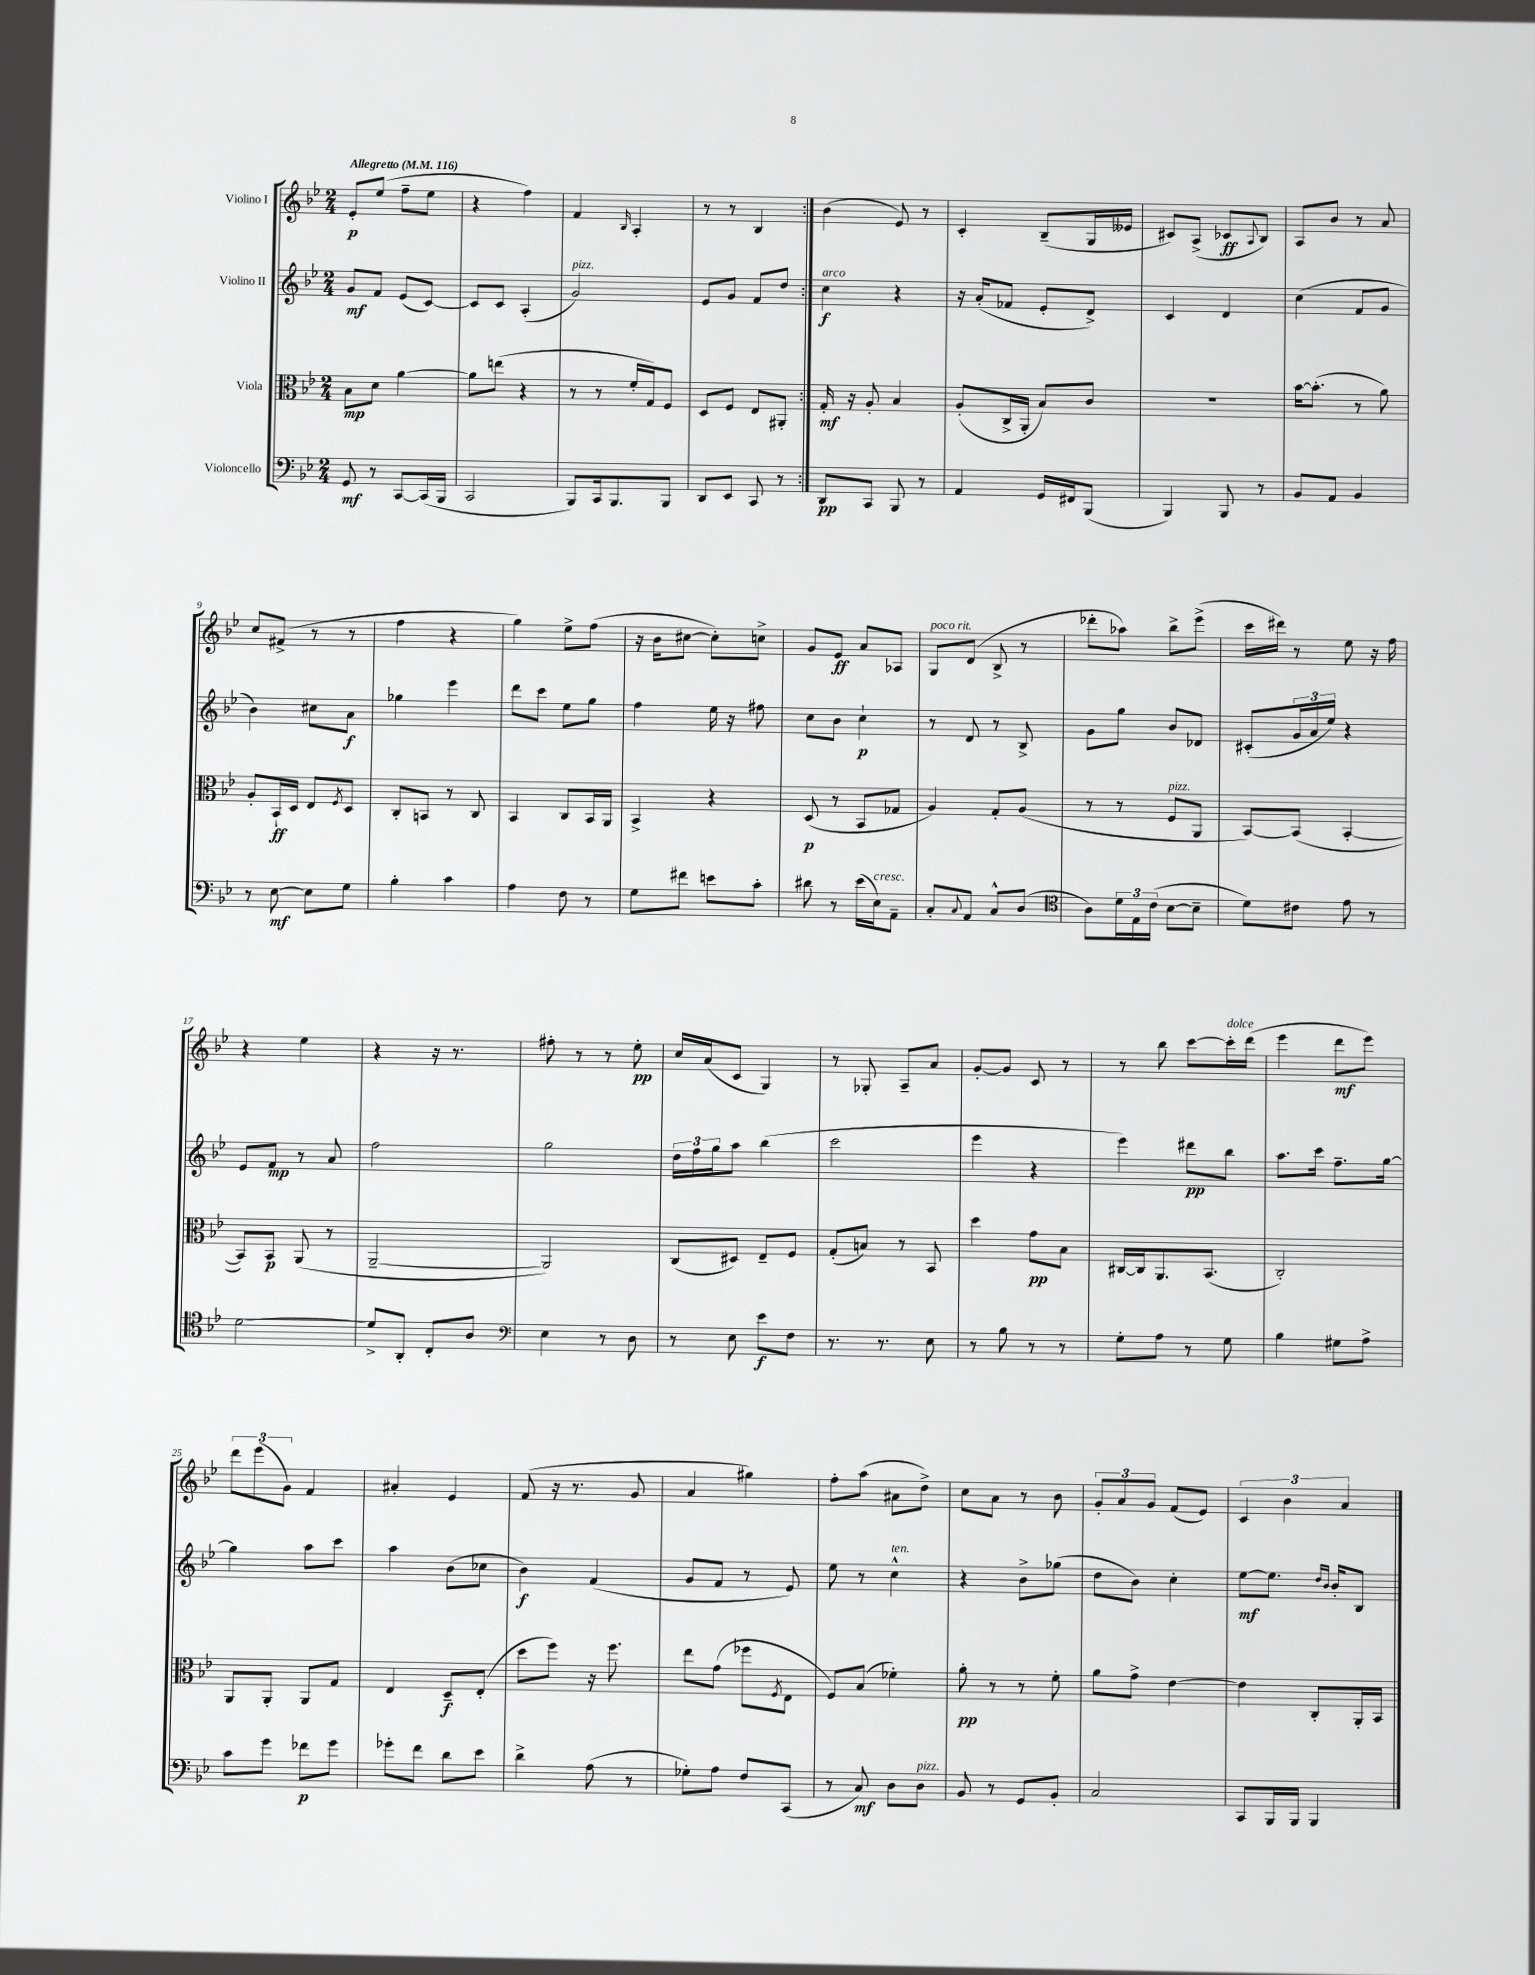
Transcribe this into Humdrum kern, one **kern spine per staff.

**kern	**kern	**kern	**kern
*staff4	*staff3	*staff2	*staff1
*clefF4	*clefC3	*clefG2	*clefG2
*k[b-e-]	*k[b-e-]	*k[b-e-]	*k[b-e-]
*M2/4	*M2/4	*M2/4	*M2/4
*MM116	*MM116	*MM116	*MM116
8GG	8B-	8g	8e-'
8r	8d	8f	(8ee-
[8CC	[4a	(8e-	8ff~
(16CC]	.	[8c)	8ee-
16BBB-	.	.	.
=	=	=	=
2CC	8a]	8c]	4r
.	(8ee	8c	.
.	4r	(4A'	4ff)
=	=	=	=
8BBB-)	8r	2g)	4f
16CC	8r	.	.
8.BBB-	.	.	.
.	.	.	16qqB-
.	16f'	.	4A'
.	16G)	.	.
8BBB-	8F	.	.
=	=	=	=
8DD	8D	8e-	8r
8EE-	8F	8g	8r
8CC	8E-	8f	4B-
8r	8AA#'	8dd	.
=:|!	=:|!	=:|!	=:|!
8DD	16G'	4cc	(4b-
.	16r	.	.
8CC	8A'	.	.
8BBB-	4B-	4r	8e-)
8r	.	.	8r
=	=	=	=
4AA	(8A'	16r	4c'
.	.	(16a'	.
.	16C^	8f-	.
.	16AA'	.	.
16GG	8B-)	8e-'	(8B-~
16FF#	.	.	.
(8BBB-	8c	8d^)	16G
.	.	.	16e--
=	=	=	=
4BBB-)	2r	4c	8c#)
.	.	.	(8A^
8BBB-	.	4d	8c-
.	.	.	8qqA
8r	.	.	8B-)
=	=	=	=
8BB-	[16b-	(4cc	8A
.	(8.b-']	.	.
8AA	.	.	8b-
4BB-	8r	8f	8r
.	8a)	8g	8a
=	=	=	=
8r	8A'	4b-)	8cc
[8E-	16BB-`	.	(8f#^
.	16D	.	.
8E-]	8E-	8cc#	8r
.	8qF	.	.
8G	8D	8a	8r
=	=	=	=
4B-'	8C'	4gg-	4ff
.	8BB	.	.
4c	8r	4eee-	4r
.	8C	.	.
=	=	=	=
4A	4BB-	8ddd	4gg)
.	.	8ccc	.
8F	8C	8ee-	8ee-^
8r	16BB-	8gg	(8ff
.	16AA	.	.
=	=	=	=
8G	4BB-^	4ff	16r
.	.	.	16b-
8f#	.	.	[8cc#
8e	4r	16ee-	8cc#'])
.	.	16r	.
8c'	.	8ff#	8cc^
=	=	=	=
8d#	(8D	8cc	8g
8r	8r	8b-	8e-
(16e-	8BB-	4cc`	8a
16E-)	.	.	.
8AA~	8G-	.	8A-
=	=	=	=
8C'	4A)	8r	8G
8qqC	.	.	.
8AA	.	8d	(8d
8C^^	8G'	8r	8B-^
(8D	(8A	8B-^	8r
=	=	=	=
*clefC4	*	*	*
8A)	8r	8g	8ddd-'
24d	8r	8gg	8aa-)
24E-	.	.	.
(24c	.	.	.
[8B-	8F	8b-	8bb-^
8B-~]	8AA	8d-	(8eee-^
=	=	=	=
8d)	[8BB-)	(8c#'	16ccc
.	.	.	16ddd#)
8c#	(8BB-]	24g	8r
.	.	24a	.
.	.	24ee-)	.
8e-	[4BB-'	4r	8ee-
8r	.	.	16r
.	.	.	16ff
=	=	=	=
[2d	8BB-])	8e-	4r
.	8BB-	8f	.
.	(8AA	8r	4ee-
.	8r	8a	.
=	=	=	=
8d^]	[2AA~	2ff	4r
8AA'	.	.	.
8C'	.	.	16r
.	.	.	8.r
8A	.	.	.
=	=	=	=
*clefF4	*	*	*
4E-	2AA])	2gg	8ff#'
.	.	.	8r
8r	.	.	8r
8D	.	.	8ee-'
=	=	=	=
8r	(8C	24dd	16cc
.	.	24ff	.
.	.	.	(16a
.	.	24gg	.
8E-	8D#)	8aa	8c
8e-	8E-~	(4bb-	4G)
8F	8F	.	.
=	=	=	=
8.r	(8G'	2ccc	8r
.	8B)	.	8G-'
8.r	.	.	.
.	8r	.	8A~
8E-	8BB-	.	8a
=	=	=	=
8r	4dd	4eee-	[8g'
8B-	.	.	8g]
8r	8g	4r	8c
8r	8B-	.	8r
=	=	=	=
8G'	[16C#	4eee-)	8r
.	16C#]	.	.
8A	8.AA	.	8bb-
8r	.	8ddd#	[8ccc
.	(8.BB-	.	.
8G	.	8bb-	16ccc']
.	.	.	(16ddd
=	=	=	=
4B-	2C')	8.aa	4eee-
.	.	16ccc	.
8G#	.	8.ff~	8ddd
8A^	.	.	8eee-)
.	.	[16gg	.
=	=	=	=
8c	8AA	4gg]	12ddd
.	.	.	(12eee-
8g	8AA'	.	.
.	.	.	12g)
8f-	8AA	8aa	4f
8g	8G	8ccc	.
=	=	=	=
8g-'	4E-	4aa	4a#'
8f	.	.	.
8d	8D~	(8b-	4e-
8e-	(8E-'	8cc-	.
=	=	=	=
4d^	8dd	4b-)	(8f
.	8ff)	.	16r
.	.	.	8.r
(8A	16r	(4f	.
.	8.ff	.	.
8r	.	.	8g
=	=	=	=
8G-')	8ee-	8g	4a
8A	(8g	8f	.
8F	8ff-	8r	4gg#)
.	8qF	.	.
(8CC	8E-	8e-)	.
=	=	=	=
8r	8F)	8ee-	8ff'
8C)	(8B-	8r	(8aa
8D	4f-')	4cc^^	8a#
8D	.	.	8dd^)
=	=	=	=
8BB-	8a'	4r	8cc
8r	8r	.	8a
8GG	8r	8b-^	8r
8BB-'	8f'	(8gg-	8b-
=	=	=	=
2C	8a	8dd	12g'
.	.	.	12a
.	8g^	8b-)	.
.	.	.	12g
.	[4e-	4cc'	(8f
.	.	.	8e-)
=	=	=	=
8CC	4e-]	[8ee-	6c
16BBB-	.	8.ee-]	.
.	.	.	6b-
16BBB-	.	.	.
4BBB-	8C'	.	.
.	.	16qqdd	.
.	.	16qqb-	.
.	.	16b-'	.
.	.	.	6a
.	16AA'	8B-	.
.	16BB-	.	.
==	==	==	==
*-	*-	*-	*-
